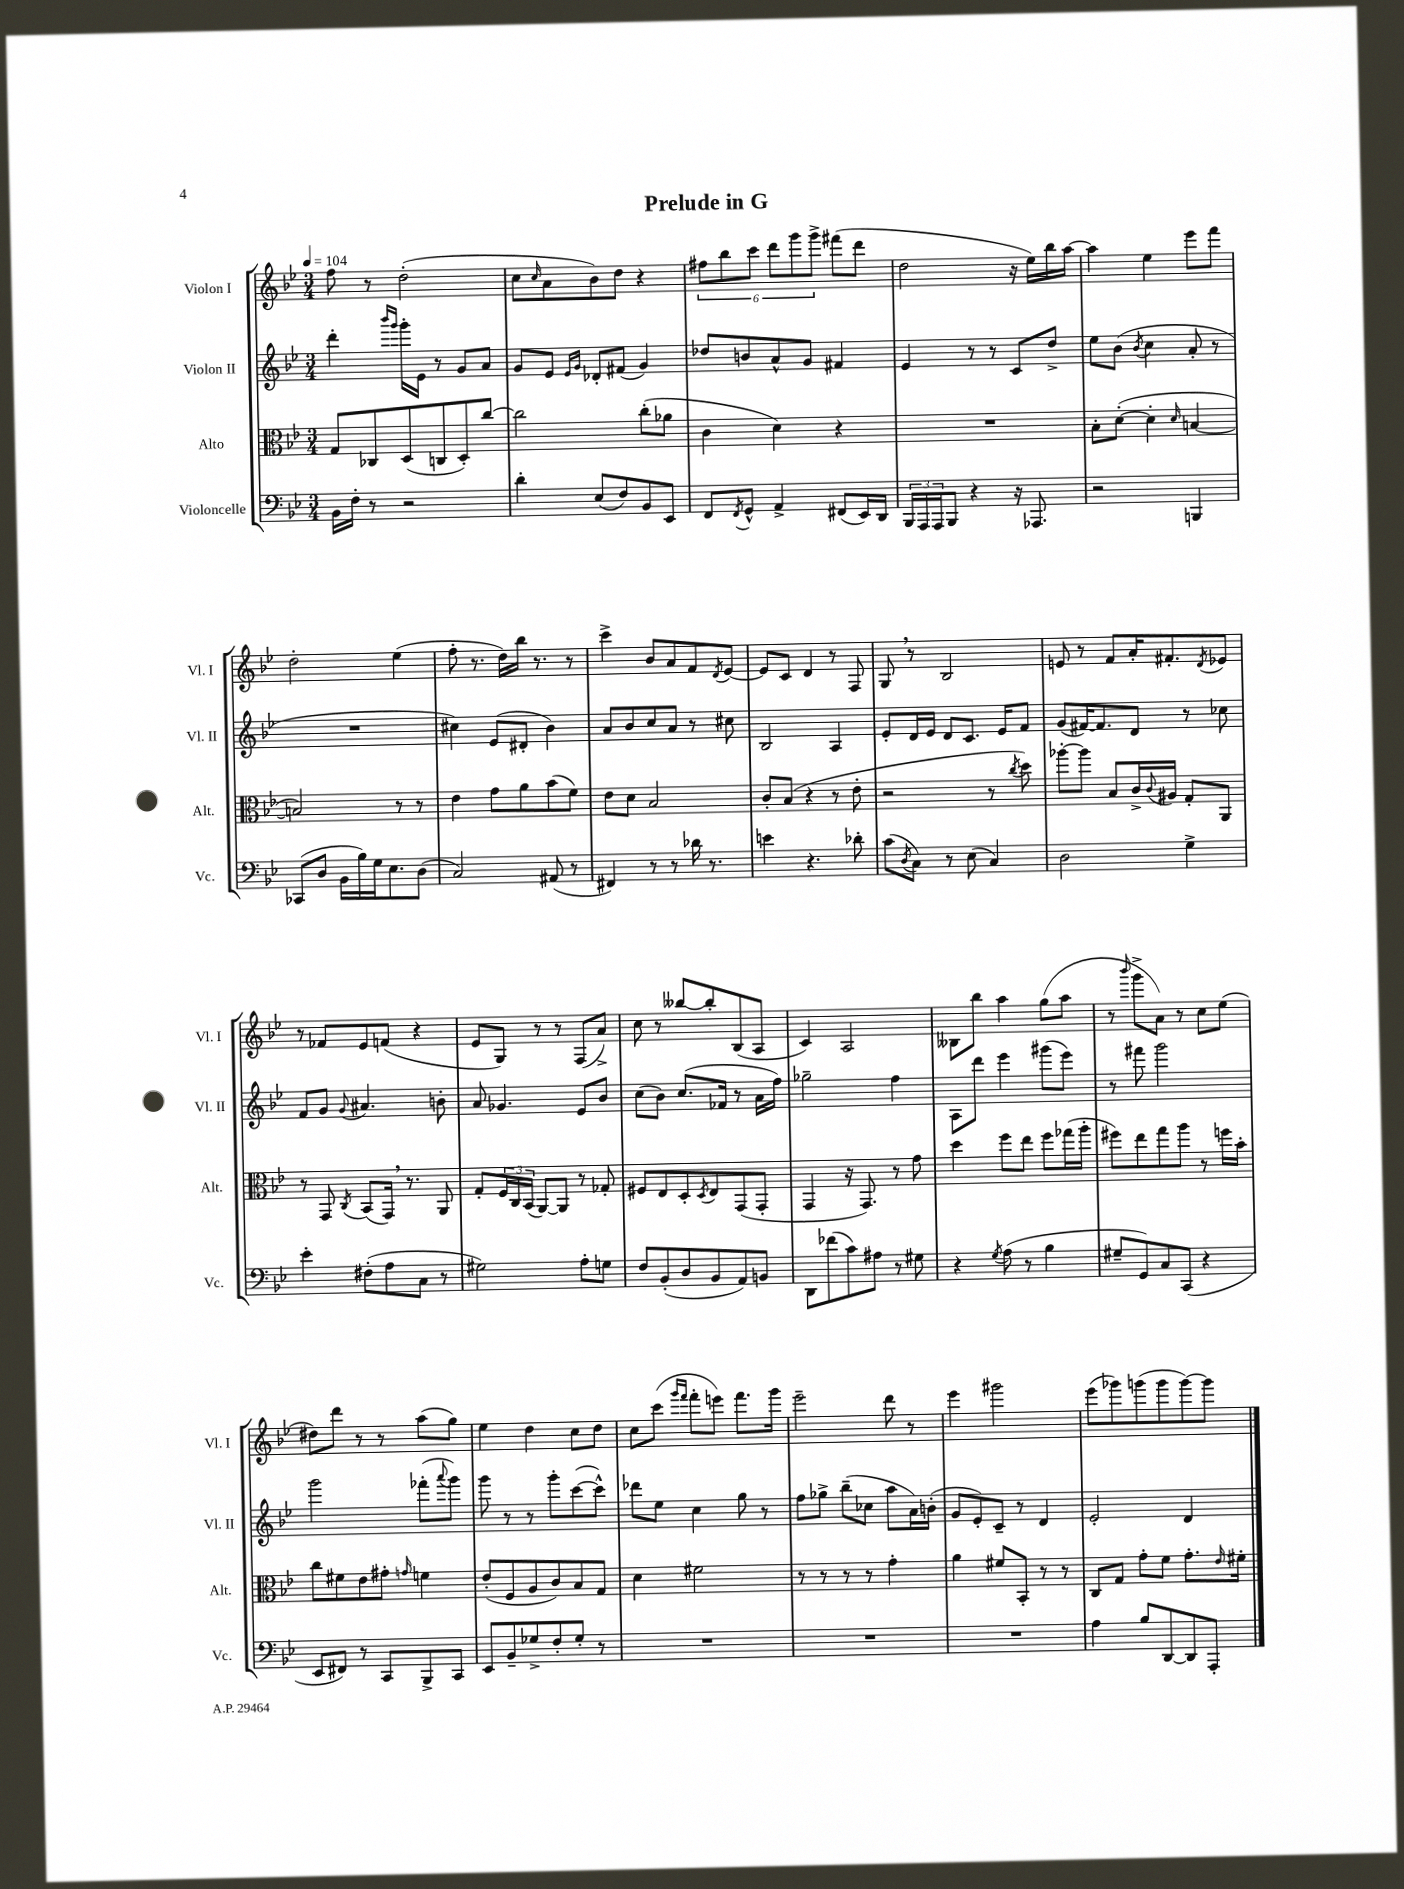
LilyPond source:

\header { title = "Prelude in G" }
<<
\new StaffGroup <<
\new Staff = "s0" \with { instrumentName = "Violon I" shortInstrumentName = "Vl. I" } {
    \clef treble \key bes \major \numericTimeSignature \time 3/4 \tempo 4 = 104
    f''8 r8 d''2-.( |
    c''8 \grace { c''16 } a'8 bes'8) d''8 r4 |
    \tuplet 6/4 { fis''8 bes''8 c'''8 d'''8 g'''8 g'''8-> } fis'''8( d'''8 |
    d''2 r16 ees''16) bes''16 a''16~ |
    a''4 ees''4 ees'''8 f'''8 |
    d''2-. ees''4( |
    f''8-. r8. d''16) bes''16 r8. r8 |
    c'''4-> bes'8 a'8 f'8 \acciaccatura { d'8 } ees'8~ |
    ees'8 c'8 d'4 r8 f8 |
    g8 \breathe r8 bes2 |
    e'8 r8 f'8 a'16-. fis'8.-. \acciaccatura { d'8 } ees'8 |
    r8 fes'8 ees'8 f'8( r4 |
    ees'8 g8) r8 r8 f8( a'8->) |
    c''8 r8 beses''8~ beses''8-. bes8( a8 |
    c'4) a2 |
    beses8 bes''8 a''4 g''8( a''8 |
    r8 \grace { bes'''16 } g'''8-> a'8) r8 c''8 ees''8( |
    dis''8) d'''8 r8 r8 a''8( g''8) |
    ees''4 d''4 c''8 d''8 |
    c''8 c'''8( \grace { g'''16 f'''16 } f'''8-. e'''8) f'''8. g'''16 |
    ees'''2-- d'''8 r8 |
    ees'''4 gis'''2 |
    ees'''8( ges'''8) g'''8( g'''8 g'''8~) g'''8 \bar "|." |
}
\new Staff = "s1" \with { instrumentName = "Violon II" shortInstrumentName = "Vl. II" } {
    \clef treble \key bes \major \numericTimeSignature \time 3/4
    d'''4-. \grace { bes'''16 g'''16 } g'''16-. ees'16 r8 g'8 a'8 |
    g'8 ees'8 \grace { ees'16 g'16 } des'8-. fis'8( g'4) |
    des''8 b'8 a'8-^ g'8 fis'4 |
    ees'4 r8 r8 c'8 d''8-> |
    ees''8 bes'8( \acciaccatura { bes'8 } c''4 a'8-. r8 |
    R2. |
    cis''4) ees'8( dis'8-. bes'4) |
    a'8 bes'8 c''8 a'8 r8 cis''8 |
    bes2 a4 |
    ees'8-. d'16 ees'16 d'8 c'8. ees'16 f'8 |
    g'8( fis'16~) fis'8. d'8 r8 ces''8 |
    f'8 g'8 \appoggiatura { g'8 } ais'4. b'8-. |
    a'8 ges'4. ees'8 bes'8 |
    c''8( bes'8) c''8.( fes'16 r8 a'16 f''16) |
    ges''2-- f''4 |
    a8 d'''8 ees'''4 gis'''8( ees'''8) |
    r8 fis'''8 g'''2 |
    g'''2 fes'''8-.( \appoggiatura { a'''8 } g'''8) |
    g'''8 r8 r8 g'''8-. c'''8~( c'''8-^) |
    des'''8 ees''8 c''4 g''8 r8 |
    f''8 ges''8-> bes''8--( ces''8 a''8 a'16) b'16-.( |
    g'8 ees'8-.) c'8-- r8 d'4 |
    ees'2-. d'4 \bar "|." |
}
\new Staff = "s2" \with { instrumentName = "Alto" shortInstrumentName = "Alt." } {
    \clef alto \key bes \major \numericTimeSignature \time 3/4
    g8 ces8 d8( c8 d8-.) c''8~ |
    c''2 c''8-.( aes'8 |
    c'4 d'4) r4 |
    R2. |
    bes8-. d'8~-.( d'4-. \grace { d'16 } b4~ |
    b2) r8 r8 |
    ees'4 g'8 a'8 bes'8( f'8) |
    ees'8 d'8 bes2 |
    c'8-. bes8( r4 r8 ees'8-. |
    r2 r8 \acciaccatura { c''8 } d''8) |
    aes''8~-. aes''8 bes8 c'16-> \appoggiatura { c'8 } ais16 g8-. a,8 |
    r8 g,8 \acciaccatura { c8 } bes,8( g,16) \breathe r8. a,8 |
    g8-. \tuplet 3/2 { f16 c16 bes,16( } a,8~) a,8 r8 ges8-. |
    fis8 ees8 d8-. \acciaccatura { d8 } ees8 g,8( g,8-. |
    g,4 r16 g,8.) r8 g'8 |
    d''4 f''8 ees''8 f''8 ges''16( a''16-. |
    fis''8) ees''8 g''8 a''8 r8 f''16 bes'16-. |
    c''8 fis'8 ees'8 gis'8-. \grace { g'16 } f'4 |
    ees'8-.( f8 a8 c'8) bes8 g8 |
    d'4 fis'2 |
    r8 r8 r8 r8 g'4-. |
    a'4 fis'8 bes,8-. r8 r8 |
    c8 g8 g'8-. f'8 g'8.-. \grace { ees'16 } fis'16-. \bar "|." |
}
\new Staff = "s3" \with { instrumentName = "Violoncelle" shortInstrumentName = "Vc." } {
    \clef bass \key bes \major \numericTimeSignature \time 3/4
    bes,16 f16-. r8 r2 |
    d'4-. ees8( f8) bes,8 ees,8 |
    f,8 \acciaccatura { f,8 } g,8-^ a,4-> fis,8( ees,16) d,16 |
    \tuplet 3/2 { bes,,16 a,,16 a,,16 } bes,,8 r4 r16 aes,,8. |
    r2 b,,4 |
    ces,8( d8 bes,16 bes16) g16 ees8. d8( |
    c2) ais,8( r8 |
    fis,4) r8 r8 des'16 r8. |
    e'4 r4. des'8-. |
    c'8( \acciaccatura { d8 } c8) r8 ees8( c4) |
    d2 g4-> |
    ees'4-. fis8-.( a8 c8 r8 |
    gis2) a8-. g8 |
    f8 bes,8-.( d8 bes,8 a,8) b,8 |
    d,8 fes'8( c'8) ais8 r8 gis8 |
    r4 \acciaccatura { g8 } a8( r8 bes4 |
    gis8-- g,8) c8 c,8( r4 |
    ees,8 fis,8) r8 c,8 bes,,8-> c,8 |
    ees,8 bes,8-- ges8-> f8-. ges8-. r8 |
    R2. |
    R2. |
    R2. |
    a4 bes8 d,8~ d,8 a,,8-. \bar "|." |
}
>>
>>
\layout { \context { \Score \remove "Bar_number_engraver" } }
